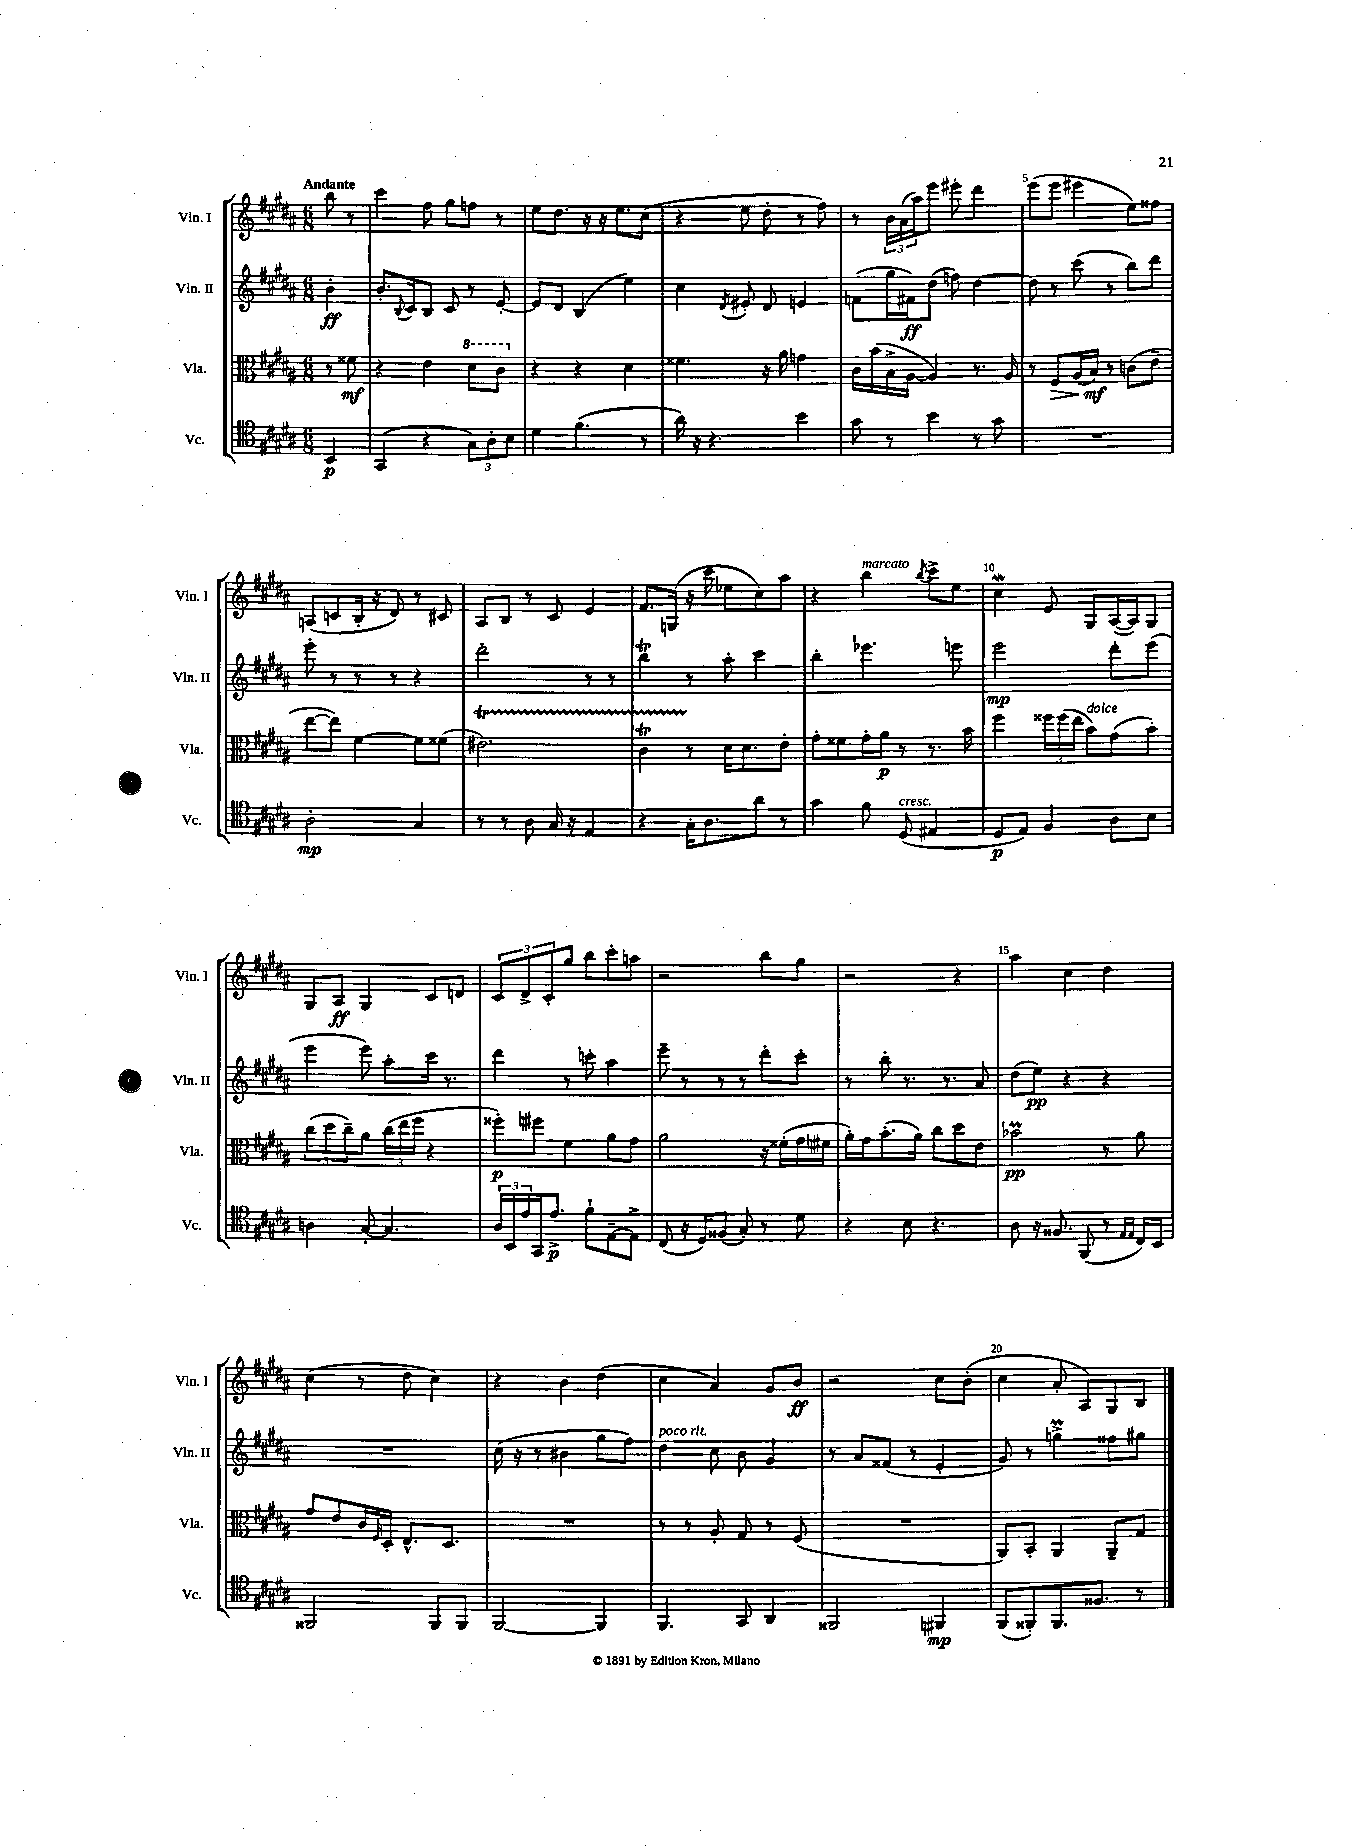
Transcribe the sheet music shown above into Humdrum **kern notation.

**kern	**dynam	**kern	**dynam	**kern	**dynam	**kern	**dynam
*part4	*part4	*part3	*part3	*part2	*part2	*part1	*part1
*staff4	*staff4	*staff3	*staff3	*staff2	*staff2	*staff1	*staff1
*I"Vc.	*	*I"Vla.	*	*I"Vln. II	*	*I"Vln. I	*
*I'Vc.	*	*I'Vla.	*	*I'Vln. II	*	*I'Vln. I	*
*clefC4	*	*clefC3	*	*clefG2	*	*clefG2	*
*k[f#c#g#d#a#]	*	*k[f#c#g#d#a#]	*	*k[f#c#g#d#a#]	*	*k[f#c#g#d#a#]	*
*M6/8	*	*M6/8	*	*M6/8	*	*M6/8	*
=	=	=	=	=	=	=	=
!	!	!	!	!	!	!LO:TX:a:B:t=Andante	!
4BB/	p	8r	.	4b'\	ff	8bb\	.
.	.	8f##X\	mf	.	.	8r	.
=1	=1	=1	=1	=1	=1	=1	=1
(4GG#/	.	4r	.	8.b'/L	.	4ccc#\	.
.	.	.	.	8qqB/	.	.	.
.	.	.	.	16c#/k	.	.	.
4r	.	4e\	.	8B/J	.	8ff#\	.
.	.	.	.	8c#/	.	8gg#\L	.
*	*	*8va	*	*	*	*	*
12G#\L)	.	8dd#\L	.	8r	.	8ffn\J	.
12A#'\	.	.	.	.	.	.	.
.	.	8cc#\J	.	[8e'/	.	8r	.
12B\J	.	.	.	.	.	.	.
=2	=2	=2	=2	=2	=2	=2	=2
*	*	*X8va	*	*	*	*	*
4d#\	.	4r	.	8e/L]	.	8ee\L	.
.	.	.	.	8d#/J	.	8.dd#\J	.
(4.f#\	.	4r	.	(4B/	.	.	.
.	.	.	.	.	.	16r	.
.	.	.	.	.	.	16r	.
.	.	.	.	.	.	8.ee\L	.
.	.	4d#\	.	4ee\)	.	.	.
8r	.	.	.	.	.	(8cc#\J	.
=3	=3	=3	=3	=3	=3	=3	=3
16a#\)	.	4.f##X\	.	4cc#\	.	4r	.
16r	.	.	.	.	.	.	.
4.r	.	.	.	.	.	.	.
.	.	.	.	8qd#/	.	.	.
.	.	.	.	8e#X'/	.	8ee\	.
.	.	16r	.	8d#/	.	8dd#'\	.
.	.	16a#\	.	.	.	.	.
4b\	.	4gn\	.	4en/	.	8r	.
.	.	.	.	.	.	8ff#\)	.
=4	=4	=4	=4	=4	=4	=4	=4
8g#\	.	16c#\LL	.	(8fn\L	.	8r	.
.	.	(16b\	.	.	.	.	.
8r	.	16B^\	.	16gg#\L	.	24b\LL	.
.	.	.	.	.	.	(24a#\	.
.	.	[16A#\JJ	.	16f#X\J)	ff	.	.
.	.	.	.	.	.	24aa#\J)	.
4b\	.	4A#/])	.	(8dd#\J	.	8eee\J	.
.	.	.	.	8ffn\)	.	8eee#X'\	.
8r	.	8.r	.	[4dd#\	.	4ddd#\	.
8g#\	.	.	.	.	.	.	.
.	.	16A#/	.	.	.	.	.
=5	=5	=5	=5	=5	=5	=5	=5
2.r	.	8r	.	8dd#\]	.	(8eee\L	.
!	!	!	!LO:HP:b	!	!	!	!
.	.	8F#/L	>	8r	.	8eee\J	.
.	.	(16A#/L	.	(8ccc#\	.	4eee#X\	.
.	.	16B/JJ)	mf	.	.	.	.
.	.	8r	]	8r	.	.	.
.	.	(8cn\L	.	8bb\L)	.	8ee\L)	.
.	.	8e~\J	.	8ddd#\J	.	8ff##X\J	.
!!LO:LB:g=z
=6	=6	=6	=6	=6	=6	=6	=6
2A#'\	mp	[8ee\L	.	8eee'\	.	(8An/L	.
.	.	8ee\J])	.	8r	.	8cn/	.
.	.	[4f#\	.	8r	.	16B'/Jk	.
.	.	.	.	.	.	16r	.
.	.	.	.	8r	.	8d#/)	.
4G#/	.	8f#\L]	.	4r	.	8r	.
.	.	(8f##X\J	.	.	.	8c#X/	.
=7	=7	=7	=7	=7	=7	=7	=7
8r	.	2.e#Xt\)	.	2ddd#'\	.	8A#/L	.
8r	.	.	.	.	.	8B/J	.
8A#\	.	.	.	.	.	8r	.
16G#/	.	.	.	.	.	8c#/	.
16r	.	.	.	.	.	.	.
4E/	.	.	.	8r	.	4e/	.
.	.	.	.	8r	.	.	.
=8	=8	=8	=8	=8	=8	=8	=8
4r	.	4c#TTTT\	.	4bbT\	.	8.f#/L	.
.	.	.	.	.	.	(16Gn/Jk	.
16G#'\KL	.	8r	.	8r	.	16r	.
8.A#\	.	.	.	.	.	16ccc#\	.
.	.	16d#\KL	.	8aa#'\	.	8ee-X\L	.
.	.	8.d#\	.	.	.	.	.
8a#\J	.	.	.	4ccc#\	.	8cc#\)	.
8r	.	8e'\J	.	.	.	8aa#\J	.
=9	=9	=9	=9	=9	=9	=9	=9
4g#\	.	8g#'\L	.	4bb'\	.	4r	.
.	.	8f##X\	.	.	.	.	.
!	!	!	!	!	!	!LO:TX:a:i:t=marcato	!
8f#\	.	16g#'\L	.	4.eee-X\	.	4bb\	.
.	.	16a#\JJ	p	.	.	.	.
!LO:TX:a:i:t=cresc.	!	!	!	!	!	!	!
(8D#/	.	8r	.	.	.	.	.
.	.	.	.	.	.	8qbb/	.
4E#X/	.	8.r	.	.	.	8ccc#^\L	.
.	.	.	.	8eeen\	.	8ee\J	.
.	.	16b\	.	.	.	.	.
=10	=10	=10	=10	=10	=10	=10	=10
8D#/L	p	4ff#\	.	2eee\	mp	4cc#W\	.
8E/J)	.	.	.	.	.	.	.
4F#/	.	24ff##X\LL	.	.	.	8e/	.
.	.	(24ff##\	.	.	.	.	.
.	.	24ee\JJ	.	.	.	.	.
!	!	!LO:TX:a:i:t=dolce	!	!	!	!	!
.	.	8b\L)	.	.	.	8G#/L	.
8A#\L	.	(8g#\	.	8ddd#'\L	.	([16A#/L	.
.	.	.	.	.	.	16A#/J])	.
8B\J	.	8b'\J)	.	(8eee\J	.	8G#/J	.
!!LO:LB:g=z
=11	=11	=11	=11	=11	=11	=11	=11
4An\	.	(12cc#\L	.	4eee\	.	8G#/L	.
.	.	12dd#\	.	.	.	.	.
.	.	.	.	.	.	8A#/J	ff
.	.	12cc#~\)	.	.	.	.	.
[8G#'/	.	8a#\J	.	8eee\)	.	4G#/	.
4.G#/]	.	(24cc#\LL	.	8aa#'\L	.	.	.
.	.	24ee\	.	.	.	.	.
.	.	24ff#\JJ	.	.	.	.	.
.	.	4r	.	16ccc#\Jk	.	8c#/L	.
.	.	.	.	8.r	.	.	.
.	.	.	.	.	.	8dn/J	.
=12	=12	=12	=12	=12	=12	=12	=12
24A#/LL	.	8ff##X'\L)	p	4ddd#\	.	12c#/L	.
24BB/	.	.	.	.	.	.	.
24e/	.	.	.	.	.	12d#^/	.
16GG#/J	.	8ff#X\J	.	.	.	.	.
.	.	.	.	.	.	12c#'/	.
8.e^/J	p	.	.	.	.	.	.
.	.	4f#\	.	8r	.	8gg#/J	.
8f#`\L	.	.	.	8cccn'\	.	8bb\L	.
[8E~\	.	8a#\L	.	4aa#\	.	8ccc#'\	.
8E^\J]	.	8g#\J	.	.	.	8aan\J	.
=13	=13	=13	=13	=13	=13	=13	=13
(8C#/	.	2a#\	.	8eee~\	.	2r	.
16r	.	.	.	8r	.	.	.
16D#/KL)	.	.	.	.	.	.	.
(8F##X/J	.	.	.	8r	.	.	.
8G#'/)	.	.	.	8r	.	.	.
8r	.	16r	.	8ddd#'\L	.	8bb\L	.
.	.	(16f##X'\LL	.	.	.	.	.
8d#\	.	16g#\	.	8ccc#'\J	.	8gg#\J	.
.	.	16f#X\JJ	.	.	.	.	.
=14	=14	=14	=14	=14	=14	=14	=14
4r	.	16a#'\LL)	.	8r	.	2r	.
.	.	16g#\J	.	.	.	.	.
.	.	(8.b'\	.	8bb'\	.	.	.
8B\	.	.	.	8.r	.	.	.
.	.	16a#\Jk)	.	.	.	.	.
4.r	.	8cc#\L	.	.	.	.	.
.	.	.	.	8.r	.	.	.
.	.	8dd#\	.	.	.	4r	.
.	.	8e\J	.	8a#/	.	.	.
=15	=15	=15	=15	=15	=15	=15	=15
8A#\	.	2b-XM\	pp	(8dd#\L	.	4aa#\	.
16r	.	.	.	8ee\J)	pp	.	.
8.F##X/	.	.	.	.	.	.	.
.	.	.	.	4r	.	4cc#\	.
(8FF#/	.	.	.	.	.	.	.
8r	.	8r	.	4r	.	4dd#\	.
16qqE/LL	.	.	.	.	.	.	.
16qqE/JJ	.	.	.	.	.	.	.
16C#/LL)	.	8a#\	.	.	.	.	.
16BB/JJ	.	.	.	.	.	.	.
!!LO:LB:g=z
=16	=16	=16	=16	=16	=16	=16	=16
2FF##X/	.	8g#/L	.	2.r	.	(4cc#\	.
.	.	8e/	.	.	.	.	.
.	.	16c#/L	.	.	.	8r	.
.	.	16qqF#/	.	.	.	.	.
.	.	16D#'/JJ	.	.	.	.	.
.	.	8.E^^/L	.	.	.	8dd#\	.
8FF##/L	.	.	.	.	.	4cc#\)	.
.	.	8.D#/J	.	.	.	.	.
8FF##/J	.	.	.	.	.	.	.
=17	=17	=17	=17	=17	=17	=17	=17
[2FF#/	.	2.r	.	(16cc#\	.	4r	.
.	.	.	.	16r	.	.	.
.	.	.	.	8r	.	.	.
.	.	.	.	4b#X\	.	4b\	.
4FF#/]	.	.	.	8gg#\L	.	(4dd#\	.
.	.	.	.	8ff#\J)	.	.	.
=18	=18	=18	=18	=18	=18	=18	=18
!	!	!	!	!LO:TX:a:i:t=poco rit.	!	!	!
4.FF#/	.	8r	.	4dd#\	.	4cc#\	.
.	.	8r	.	.	.	.	.
.	.	8A#'/	.	8cc#\	.	4a#/)	.
8GG#/	.	8G#/	.	8b\	.	.	.
4AA#/	.	8r	.	4g#/	.	8g#/L	.
.	.	(8F#/	.	.	.	8b/J	ff
=19	=19	=19	=19	=19	=19	=19	=19
2FF##X/	.	2.r	.	8r	.	2r	.
.	.	.	.	8a#/L	.	.	.
.	.	.	.	(8f##X/J	.	.	.
.	.	.	.	8r	.	.	.
4FF#X/	mp	.	.	4e'/	.	8cc#\L	.
.	.	.	.	.	.	(8b'\J	.
=20	=20	=20	=20	=20	=20	=20	=20
(8FF#/L	.	8AA#/L)	.	8g#/)	.	4cc#\	.
8FF##X'/)	.	8BB'/J	.	8r	.	.	.
8.FF##/	.	4AA#/	.	4ggnM^\	.	8a#'/	.
.	.	.	.	.	.	8A#/L)	.
8.F##X/J	.	.	.	.	.	.	.
.	.	8AA#~/L	.	8ff##X\L	.	8G#/	.
8r	.	8G#/J	.	8gg#X\J	.	8B/J	.
==	==	==	==	==	==	==	==
*-	*-	*-	*-	*-	*-	*-	*-
